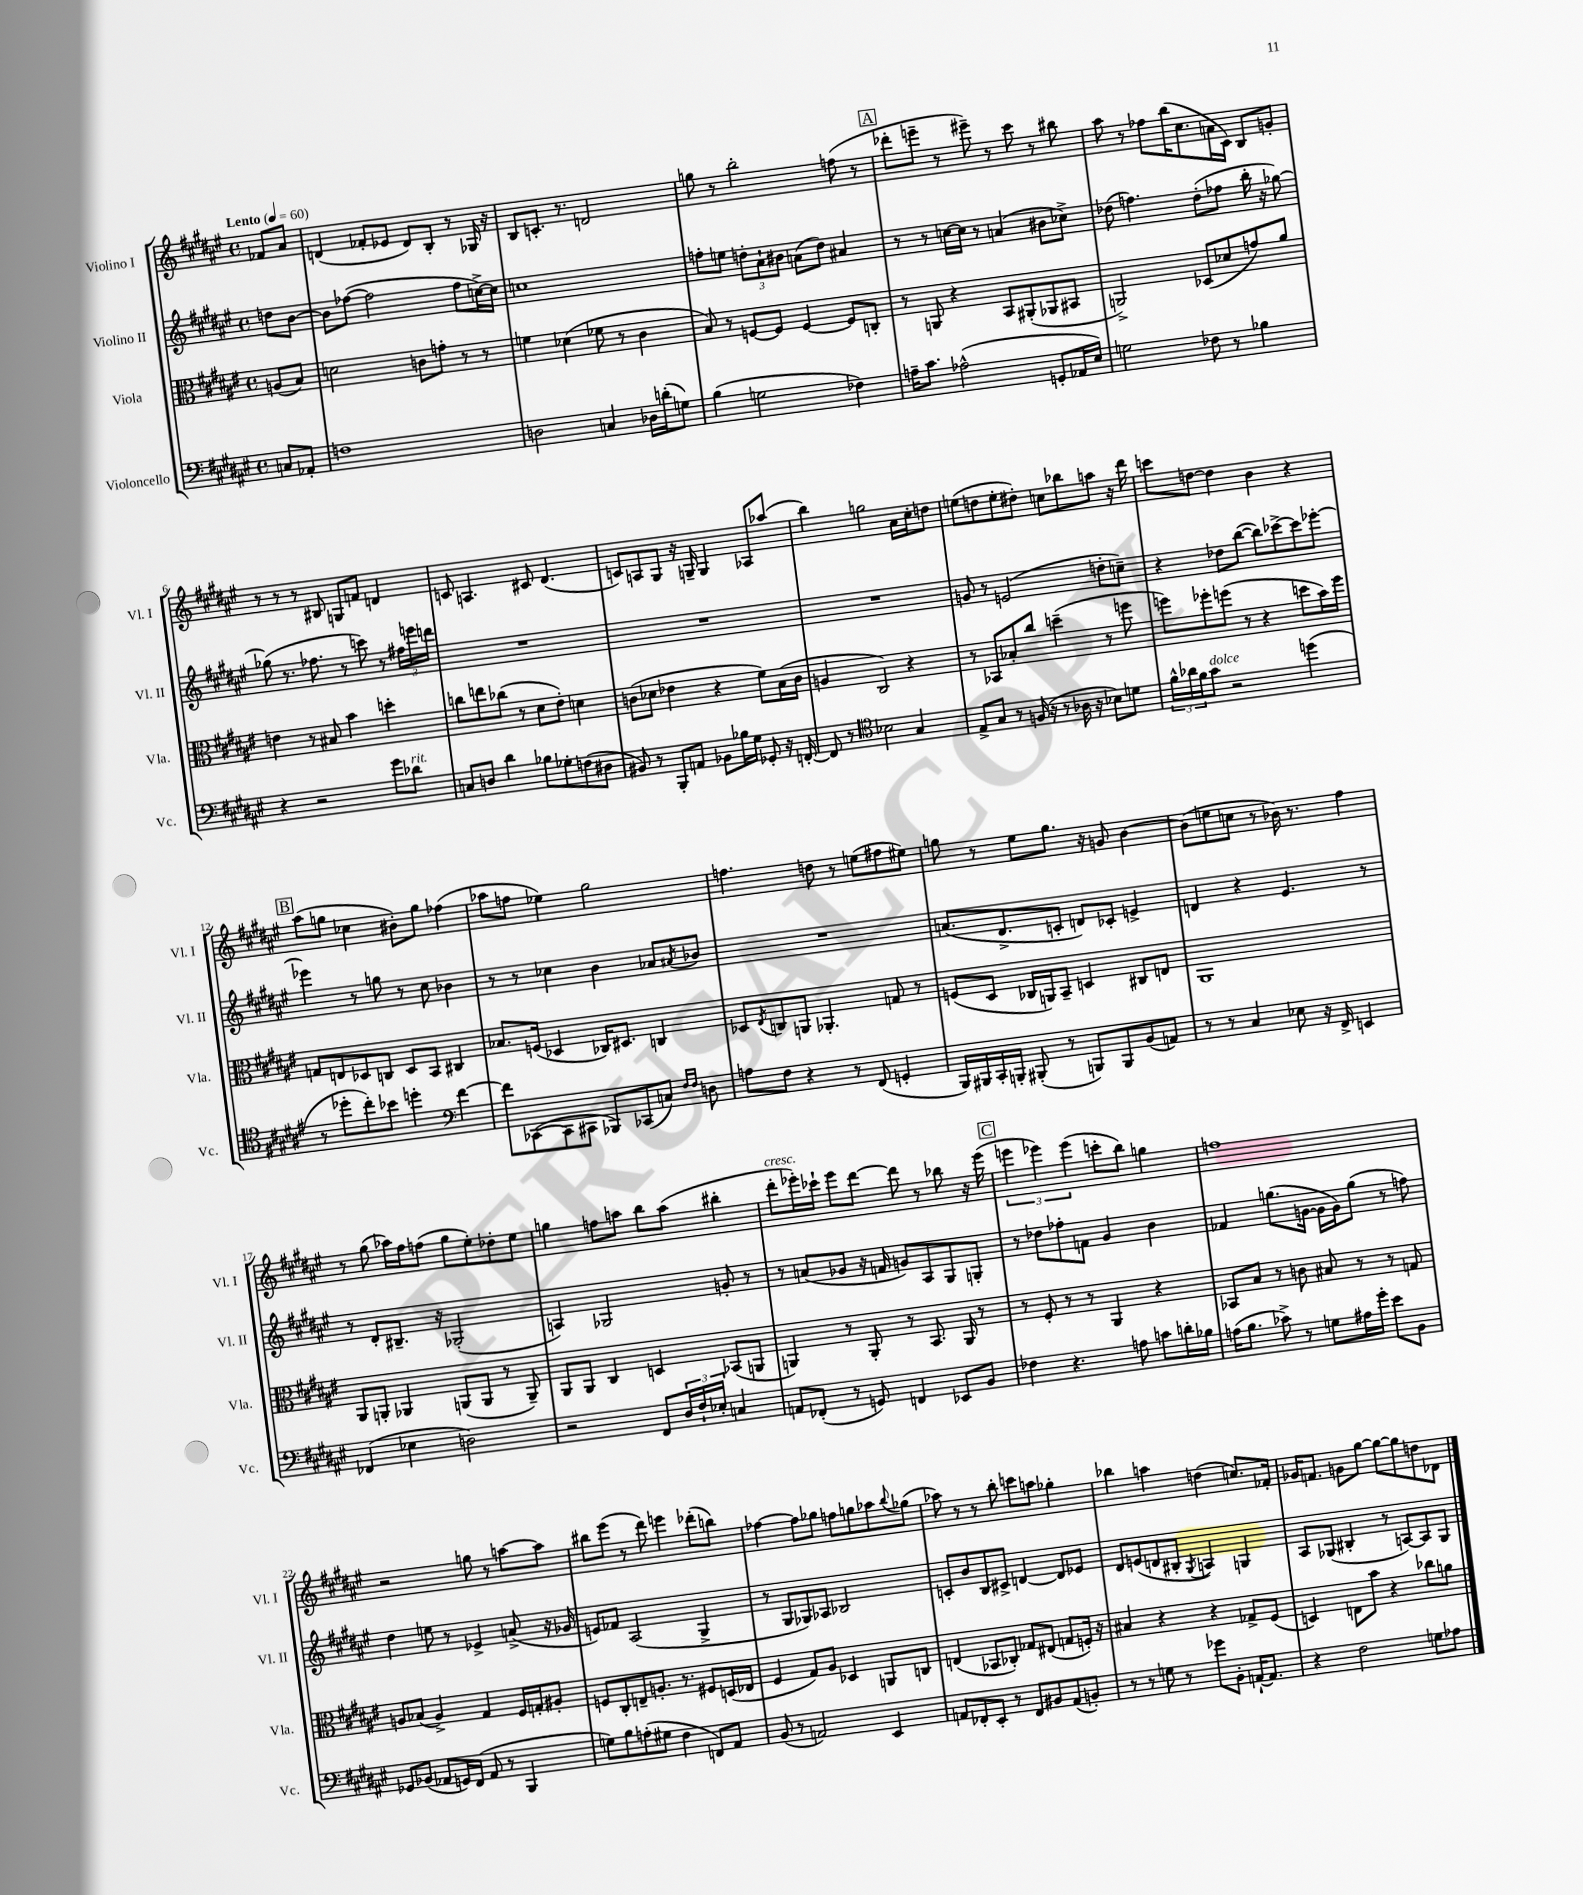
<<
\new StaffGroup <<
\new Staff = "s0" \with { instrumentName = "Violino I" shortInstrumentName = "Vl. I" } {
    \clef treble \key fis \major \defaultTimeSignature \time 4/4 \partial 4 \tempo "Lento" 4 = 60
    fes'8 ais'8 |
    d'4( fes'8-. ees'8 d'8) b8-. r8 ges16 r16 |
    b8 c'8.-. r8. d'2 |
    g''8 r8 b''2-. f''8( r8 |
    \mark \markup { \box "A" } des'''8-. e'''8-- r8 eis'''8--) r8 cis'''8 r8 bis''8 |
    ais''8 r8 fes''8 b''16( cis''8. a'16 cis'16) b8 g'8-. |
    r8 r8 r8 bis8 g8 f'8 d'4 |
    c'8 a4. cis'8 dis'4.( |
    c'8) a8 gis8 r16 g16-- g4 aes8 aes''8( |
    b''4) g''2 ais'16 cis''16-. d''8 |
    e''8( d''8 e''8-. dis''8-.) c''8 bes''8 a''8 r16 dis'''16 |
    c'''8 d''8~ d''4 b'4 r4 |
    \mark \markup { \box "B" } ais''8( g''8 ces''4 bis'8-.) g''8 fes''4( |
    aes''8 f''8 ees''4) gis''2 |
    f''4. d''8 r8 e''8( fis''8 eis''8) |
    g''8 r8 eis''8 g''8. r16 g'8 b'4~ |
    b'8( e''8 c''8 r8 bes'16) r8. fis''4 |
    r8 gis''8( aes''16) fis''16 f''8( gis''8 eis''8-.) des''8-. eis''8 |
    g''4 f''8 a''8 b''8 a''8( bis''4-. |
    dis'''8-.^\markup { \italic "cresc." } ees'''16-.) ces'''16-! ees'''8 dis'''8~ dis'''8 r8 bes''8 r16 ees'''16( |
    \mark \markup { \box "C" } \tuplet 3/2 { e'''4 ees'''4) ees'''4( } c'''8-. b''8) g''4 |
    f''1 |
    r2 g''8 r8 a''8~ a''8 |
    bis''8 eis'''8( r8 dis'''8) e'''4 des'''8-.( b''8) |
    fes''4~ fes''8 ges''8 f''8 g''8 aes''8 \appoggiatura { b''8 } ges''8( |
    aes''8) r8 r8 b''8-. c'''8 a''8 ges''4-. |
    bes''4 a''4 d''4( c''8.) fes'16-. |
    ges'16 f'8. g'8 gis''8~ gis''8~ gis''8 d''8 des'8 \bar "|." |
}
\new Staff = "s1" \with { instrumentName = "Violino II" shortInstrumentName = "Vl. II" } {
    \clef treble \key fis \major \defaultTimeSignature \time 4/4 \partial 4
    d''8 b'8~ |
    b'8 fes''8~( fes''2 fes''8 c''16~->) c''16 |
    c''1 |
    f''8-. e''8 \tuplet 3/2 { d''8-. ais'8-! bis'8 } a'8( d''8) ais'4 |
    \mark \markup { \box "A" } r8 r8 c''16~ c''16 r8 a'4( bis'8 ces''8->) |
    des''8( f''4.) des''8-.( fes''8 b''16-. r16 ges''8~) |
    ges''8( r8. fes''8. r8 c'''8) r8 \tuplet 3/2 { fis''16 e'''16 d'''16 } |
    R1 |
    R1 |
    R1 |
    g'8 r8 e'2( d''8-. c''8--) |
    r4 des''8 b''8~( b''8) ces'''8~-> ces'''8 ees'''8~-. |
    \mark \markup { \box "B" } ees'''4 r8 g''8 r8 cis''8 bes'4 |
    r8 r8 ces''4 b'4 aes'8 \acciaccatura { ais'8 } bes'8 |
    R1 |
    a'8.( dis'8.-> c'8-. d'8) ces'8-. e'4-> |
    d'4 r4 eis'4. r8 |
    r8 dis'8-. bis8.-- r16 ges2-.( |
    a4) ges2 g'8-. r8 |
    r8 a'8( ges'8 r16 f'16 g'8) ais8 gis8 g8-. |
    \mark \markup { \box "C" } r8 des''8 fes''8-. f'8 gis'4 b'4 |
    fes'4 g''8.( g'16~ g'16 g'16) g''8( r8 f''8) |
    dis''4 e''8 r8 ees'4-> a'8->( r16 ges'16 |
    e'8) fes'8 ais2( gis4-> |
    r8 gis8 ges8) aes8 bes2 |
    c'8-. b'8 b8 cis'8-> d'4~ d'8 ees'8 |
    dis'8 e'8( d'8 bis8-. \acciaccatura { gis8 } a4) g4 |
    ais8 ges8( bis4-. r8 a8~) a8 ges8 \bar "|." |
}
\new Staff = "s2" \with { instrumentName = "Viola" shortInstrumentName = "Vla." } {
    \clef alto \key fis \major \defaultTimeSignature \time 4/4 \partial 4
    a8( b8) |
    d'2 c'8 g'8-. r8 r8 |
    f'4 des'4( fes'8 r8 cis'4 |
    b8) r8 f8~ f8 f4~ f8 c8-. |
    \mark \markup { \box "A" } r8 a,8 r4 b,8 ais,8-.( aes,8 bis,8 |
    a,2->) des8( des'8 g'8) ais'8 |
    e'4 r8 bis8 b'4 d''4-. |
    c''8 e''8 ces''8( r8 dis'8 eis'8-.) d'4 |
    c'8( des'8 ees'4 r4 fis'8) b16( c'16 |
    a4 cis2) r4 |
    r8 bes,8 bes8-. cis''8 d''4--( r8 f''8 |
    f''8) fes''8-. f''8( r8 r4 d''8 b'16) f''16 |
    \mark \markup { \box "B" } g8 e8 des8 c8 des8 b,8 cis4 |
    bes8. f16( des4 ces16) dis8. c4 |
    des8 \acciaccatura { eis8 } c8 a,8 aes,4.-. g8 r8 |
    f8( dis8 ces16 a,16) b,8-- d4 cis8 e8 |
    ais,1 |
    ais,8 a,8-. aes,4 a,8( a,8 r8 a,8--) |
    ais,8 ais,8 cis4 d4 bes,8( a,8 |
    a,4) r8 a,8-. r8 b,8. a,16 r8 |
    \mark \markup { \box "C" } r8 fis8-. r8 r8 ais,4 r4 |
    bes,8 b8 r8 c'8 bis8 r8 r8 g8 |
    a8 bes8( a4->) gis4 fis16 g16-. ais8-. |
    f8 cis8-. e8-- a8.-. r8. fis8 d16( ees16 |
    fis4 gis8) ais8 des4 a,8 c8 |
    e4( bes,8 ces8-.) ges8 eis8( g8 f16-.) r16 |
    bis4 r4 r4 ges8-> fis8( |
    d4) e8 b'8 r4 ces''8 a'8 \bar "|." |
}
\new Staff = "s3" \with { instrumentName = "Violoncello" shortInstrumentName = "Vc." } {
    \clef bass \key fis \major \defaultTimeSignature \time 4/4 \partial 4
    c8 aes,8-. |
    f1 |
    d2 c4 des16 d'16-.( g8) |
    b4( g2 fes4) |
    \mark \markup { \box "A" } a16-- cis'8. aes2-^( g,8-. aes,16 eis16) |
    g2 fes8 r8 bes4 |
    r4 r2 gis'8 des'8^\markup { \italic "rit." } |
    c8 d8 dis'4 bes8 ges8-. f8( dis8 |
    bis,8) r8 b,,8-. a,8 bes,8 bes16 gis16 ges,8-. r16 f,16~-. |
    f,8 r8 \clef tenor bes2 gis4 |
    eis8-> gis8 r8 f16( r16 r8 aes16 r16 bes8) d'8 |
    \tuplet 3/2 { fis'16-^ aes'16 fis'16 } gis'8^\markup { \italic "dolce" } r2 d''4( |
    \mark \markup { \box "B" } r8 des''8-. cis''8-.) bes'8 d''4-. \clef bass fis'4~ |
    fis'8 ces,8~( ces,8 cis,8 bes,,8) ces,8( c8) \grace { fis16 fis16 } d8 |
    a8 fis8 r4 r8 fis,8( g,4-. |
    b,,16) bis,,16 cis,16-. b,,16-. bis,,8-.( r8 b,,8) b,,8 b,8( a,8) |
    r8 r8 cis4 ees8 r16 fis,16-> e,4 |
    fes,4( ees4 d2) |
    r2 fis,8 \tuplet 3/2 { dis16 fis16-! ees16-. } c4 |
    a,8 fes,8-.( r8 g,8) f,4 ees,8 b,8 |
    \mark \markup { \box "C" } fes4 r4. a8 c'8 d'16-. bes16 |
    a16( b8. ces'8->) r8 g8 ais16 gis'16-. eis'8 b,8 |
    ges,8 bes,8( aes,8 g,16) fis,16( aes,8 r8 b,,4 |
    g8) b8 a8-.( gis8 fis4 f,8) ais,8 |
    b,8( r8 a,2) eis,4 |
    a,8 fes,8-. eis,8-. r8 fes,8 bis,8 a,8( b,8-.) |
    r8 r8 g8 r8 ges'8 b,8-. a,16~-! a,8. |
    r4 fis2 g8 aes8 \bar "|." |
}
>>
>>
